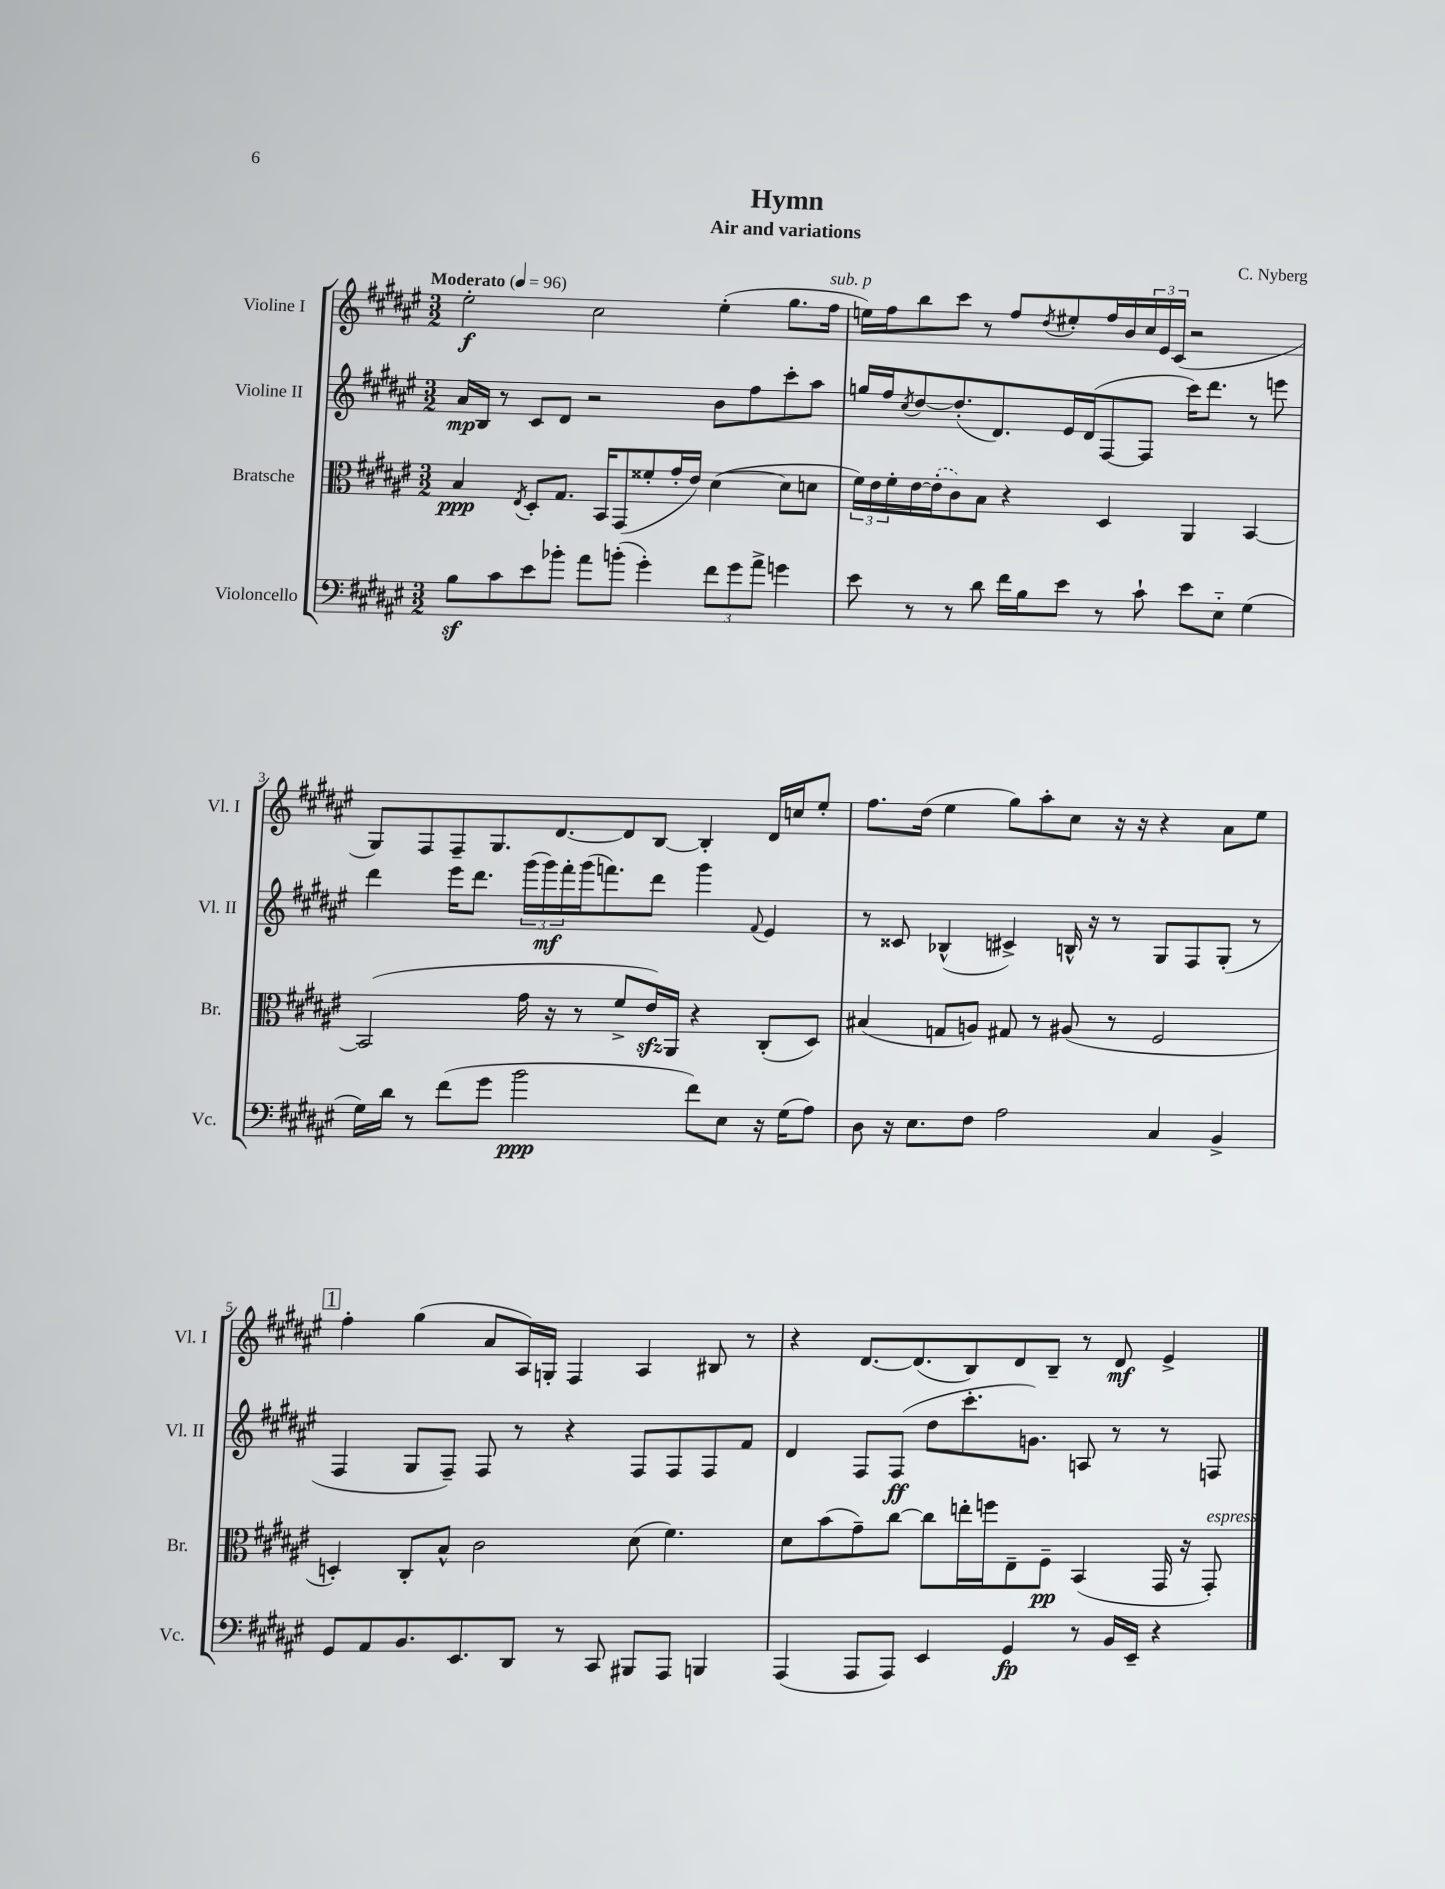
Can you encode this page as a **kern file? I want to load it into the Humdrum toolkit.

**kern	**dynam	**kern	**dynam	**kern	**dynam	**kern	**dynam
*part4	*part4	*part3	*part3	*part2	*part2	*part1	*part1
*staff4	*staff4	*staff3	*staff3	*staff2	*staff2	*staff1	*staff1
*I"Violoncello	*	*I"Bratsche	*	*I"Violine II	*	*I"Violine I	*
*I'Vc.	*	*I'Br.	*	*I'Vl. II	*	*I'Vl. I	*
*clefF4	*	*clefC3	*	*clefG2	*	*clefG2	*
*k[f#c#g#d#a#e#]	*	*k[f#c#g#d#a#e#]	*	*k[f#c#g#d#a#e#]	*	*k[f#c#g#d#a#e#]	*
*M3/2	*	*M3/2	*	*M3/2	*	*M3/2	*
*MM96	*	*MM96	*	*MM96	*	*MM96	*
=1	=1	=1	=1	=1	=1	=1	=1
!	!	!	!	!	!	!LO:TX:a:B:t=Moderato	!
8Bz\L	.	4B/	ppp	16a#/LL	mp	2ee#'\	f
.	.	.	.	16B/JJ	.	.	.
8c#\	.	.	.	8r	.	.	.
.	.	8qE#/	.	.	.	.	.
8e#\	.	8D#'/L	.	8c#/L	.	.	.
8b-X'\J	.	8.G#/J	.	8d#/J	.	.	.
8a#\L	.	.	.	2r	.	2cc#\	.
.	.	16BB/KL	.	.	.	.	.
(8bn'\J	.	(8GG#/	.	.	.	.	.
4g#'\)	.	8f##X'/	.	.	.	.	.
.	.	16g#'/L	.	.	.	.	.
.	.	16e#/JJ)	.	.	.	.	.
12f#\L	.	([4d#\	.	8b\L	.	(4ee#'\	.
12g#\	.	.	.	.	.	.	.
.	.	.	.	8ff#\	.	.	.
12a#^\J	.	.	.	.	.	.	.
4gn\	.	8d#\L]	.	8ccc#'\	.	8.gg#\L	.
.	.	8dn\J	.	8aa#\J	.	.	.
!	!	!	!	!	!	!LO:TX:a:i:t=sub. p	!
.	.	.	.	.	.	16ff#\Jk	.
=2	=2	=2	=2	=2	=2	=2	=2
8e#\	.	24f#\LL)	.	16ggn/LL	.	16een\LL)	.
.	.	24e#\	.	.	.	.	.
.	.	.	.	16ff#/J	.	16ff#\J	.
.	.	24f#'\	.	.	.	.	.
.	.	.	.	8qcc#/	.	.	.
8r	.	[16e#\	.	[8dd#/	.	8bb\	.
.	.	(16e#'\J]	.	.	.	.	.
8r	.	8c#\)	.	(8.dd#'/]	.	8ccc#\J	.
8d#\	.	8B\J	.	.	.	8r	.
.	.	.	.	8.d#/)	.	.	.
16f#\LL	.	4r	.	.	.	8ff#/L	.
16B\J	.	.	.	.	.	.	.
.	.	.	.	.	.	8qdd#/	.
8e#\J	.	.	.	16e#/L	.	8ee#X'/	.
.	.	.	.	(16d#/J	.	.	.
8r	.	4D#/	.	[8F#/	.	16ff#/L	.
.	.	.	.	.	.	16b/	.
8c#`\	.	.	.	8F#/J]	.	24cc#/	.
.	.	.	.	.	.	24e#/	.
.	.	.	.	.	.	(24c#/JJ	.
8e#\L	.	4AA#/	.	16ccc#\KL)	.	2r	.
.	.	.	.	8.ddd#\J	.	.	.
8E#\J	.	.	.	.	.	.	.
(4G#\	.	[4BB/	.	8r	.	.	.
.	.	.	.	8eeen\	.	.	.
!!LO:LB:g=z
=3	=3	=3	=3	=3	=3	=3	=3
16G#\LL)	.	(2BB/]	.	4ddd#\	.	8G#/L)	.
16d#\JJ	.	.	.	.	.	.	.
8r	.	.	.	.	.	8F#/	.
(8f#\L	.	.	.	16eee#\KL	.	8F#~/	.
.	.	.	.	8.ddd#\J	.	.	.
8g#\J	.	.	.	.	.	8.G#/	.
2b\	ppp	16g#\	.	(24ggg#\LL	.	.	.
.	.	.	.	24ggg#\)	mf	.	.
.	.	16r	.	.	.	[8.d#/	.
.	.	.	.	24fff#'\	.	.	.
.	.	8r	.	(16ggg#\J	.	.	.
.	.	.	.	8.fffn\)	.	.	.
.	.	8f#^/L	.	.	.	8d#/]	.
.	.	16e#zz/L)	.	8ddd#\J	.	[8B/J	.
.	.	16AA#/JJ	.	.	.	.	.
8f#\L)	.	4r	.	4ggg#\	.	4B'/]	.
8E#\J	.	.	.	.	.	.	.
.	.	.	.	8qqf#/	.	.	.
16r	.	(8C#'/L	.	4e#/	.	16d#/LL	.
(16G#\KL	.	.	.	.	.	16ccn/J	.
8A#\J)	.	8D#/J)	.	.	.	8ee#'/J	.
=4	=4	=4	=4	=4	=4	=4	=4
8D#\	.	(4B#X/	.	8r	.	8.ff#\L	.
16r	.	.	.	8c##X/	.	.	.
8.E#\L	.	.	.	.	.	(16dd#\Jk	.
.	.	8Gn/L	.	(4B-X^^/	.	4ee#\	.
8F#\J	.	8An/J)	.	.	.	.	.
2A#\	.	8G#X/	.	4c#X^/)	.	8gg#\L)	.
.	.	8r	.	.	.	8aa#'\	.
.	.	(8A#X/	.	16Bn^^/	.	8cc#\J	.
.	.	.	.	16r	.	.	.
.	.	8r	.	8r	.	16r	.
.	.	.	.	.	.	16r	.
4C#/	.	2F#/	.	8G#/L	.	4r	.
.	.	.	.	8F#/	.	.	.
4BB^/	.	.	.	(8G#'/J	.	8a#\L	.
.	.	.	.	8r	.	8ee#\J	.
!!LO:LB:g=z
!!LO:REH:place=s1:t=1
=5	=5	=5	=5	=5	=5	=5	=5
8GG#/L	.	4Dn'/)	.	4F#/	.	4ff#'\	.
8AA#/	.	.	.	.	.	.	.
8.BB/	.	8C#'/L	.	8G#/L	.	(4gg#\	.
.	.	8B^^/J	.	8F#~/J)	.	.	.
8.EE#/	.	.	.	.	.	.	.
.	.	2c#\	.	8F#/	.	8a#/L	.
8DD#/J	.	.	.	8r	.	16A#/L)	.
.	.	.	.	.	.	16Gn'/JJ	.
8r	.	.	.	4r	.	4F#/	.
8CC#/	.	.	.	.	.	.	.
8BBB#X/L	.	(8d#\	.	8F#/L	.	4A#/	.
8AAA#/J	.	4.f#\)	.	8F#/	.	.	.
4BBBn/	.	.	.	8F#/	.	8B#X/	.
.	.	.	.	8f#/J	.	8r	.
=6	=6	=6	=6	=6	=6	=6	=6
(4AAA#/	.	8d#\L	.	4d#/	.	4r	.
.	.	(8b\	.	.	.	.	.
8AAA#/L	.	8g#~\)	.	8F#/L	.	[8.d#/L	.
8AAA#/J)	.	[8cc#\J	.	(8F#/J	ff	.	.
.	.	.	.	.	.	(8.d#/]	.
4EE#/	.	8cc#\L]	.	8dd#\L	.	.	.
.	.	16een'\L	.	8.ccc#'\	.	8B/)	.
.	.	16ffn\J	.	.	.	.	.
4GG#/	fp	8E#~\	.	.	.	8d#/	.
.	.	.	.	8.gn\J)	.	.	.
.	.	8F#~\J	pp	.	.	8B~/J	.
8r	.	(4BB/	.	8An/	.	8r	.
16BB/LL	.	.	.	8r	.	8d#/	mf
16EE#~/JJ	.	.	.	.	.	.	.
4r	.	16GG#/	.	8r	.	4e#^/	.
.	.	16r	.	.	.	.	.
!	!	!LO:TX:a:i:t=espress.	!	!	!	!	!
.	.	8GG#'/)	.	8Fn/	.	.	.
==	==	==	==	==	==	==	==
*-	*-	*-	*-	*-	*-	*-	*-
